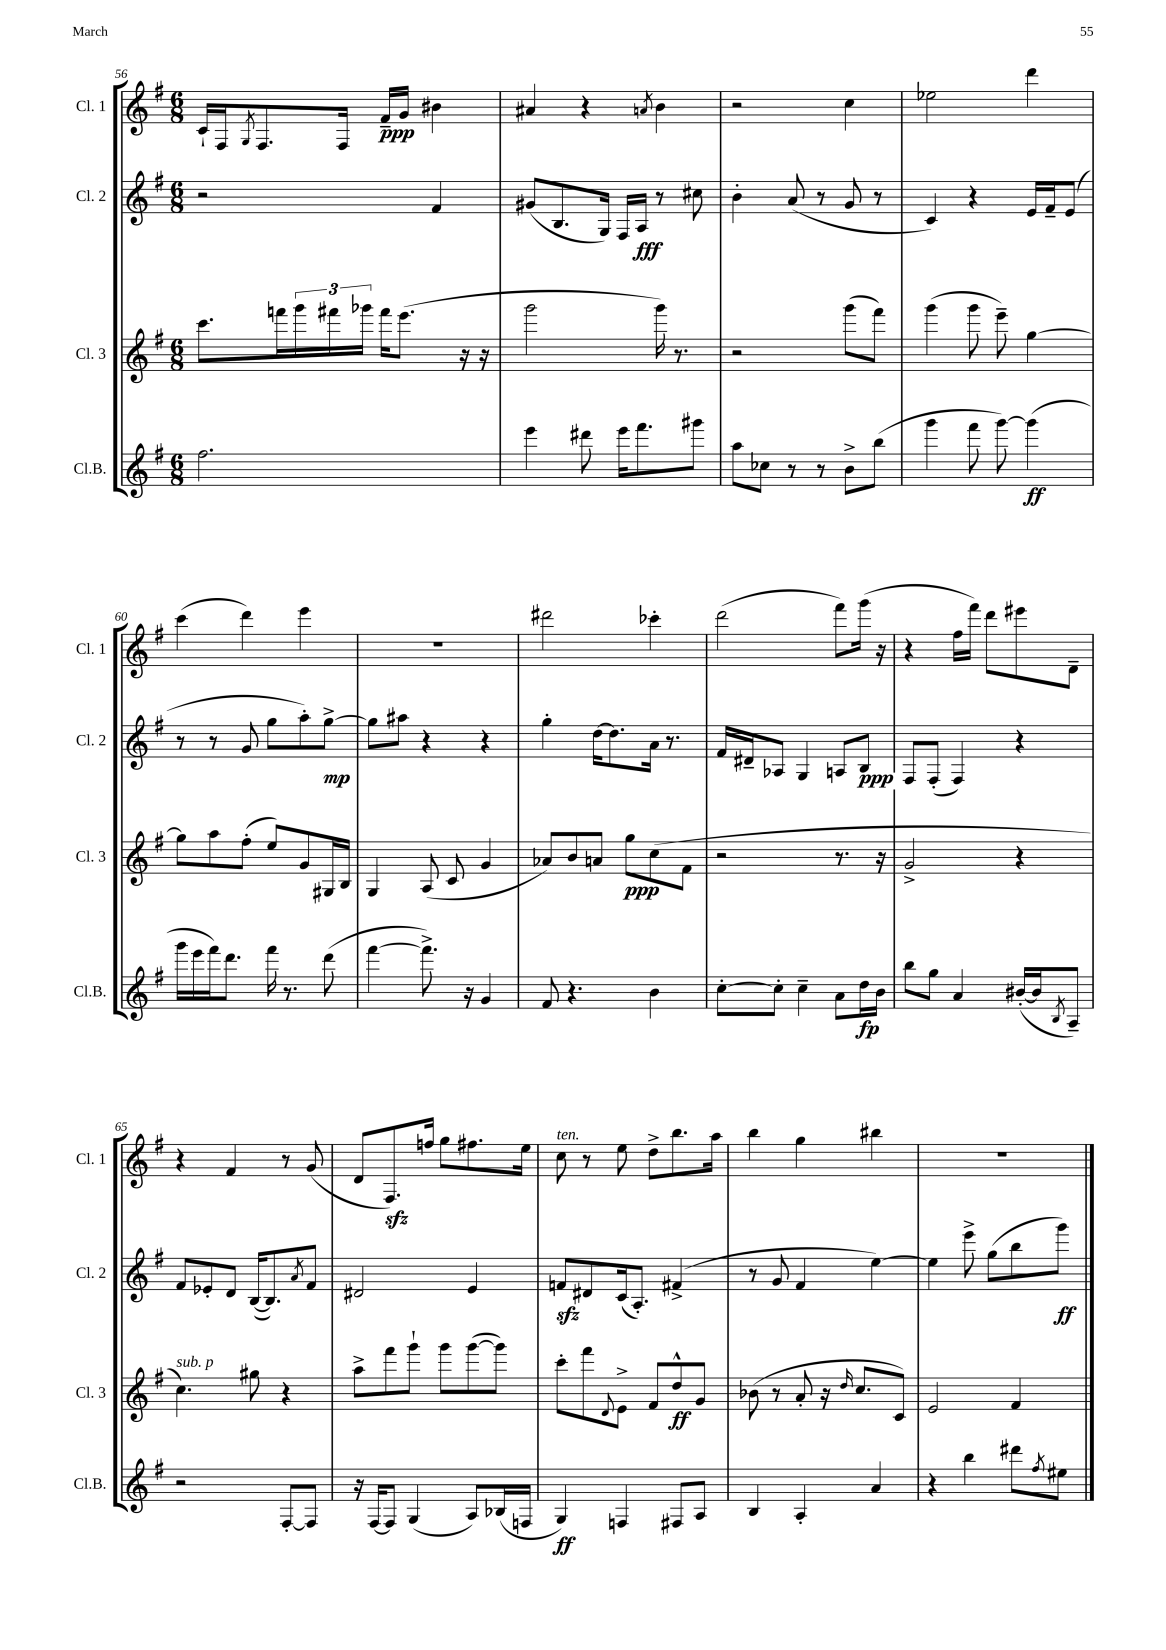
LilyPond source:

<<
\new StaffGroup <<
\new Staff = "s0" \with { instrumentName = "Cl. 1" shortInstrumentName = "Cl. 1" } {
    \clef treble \key g \major \numericTimeSignature \time 6/8
    c'16-! fis16 \acciaccatura { g8 } fis8. fis16 fis'16--\ppp g'16 bis'4 |
    ais'4 r4 \acciaccatura { a'8 } b'4 |
    r2 c''4 |
    ees''2 d'''4 |
    c'''4( d'''4) e'''4 |
    R2. |
    dis'''2 ces'''4-. |
    d'''2( fis'''8) g'''16( r16 |
    r4 fis''16 fis'''16) d'''8 eis'''8 d'8-- |
    r4 fis'4 r8 g'8( |
    d'8 fis8.\sfz) f''16 g''8 fis''8. e''16 |
    c''8^\markup { \italic "ten." } r8 e''8 d''8-> b''8. a''16 |
    b''4 g''4 bis''4 |
    R2. \bar "|." |
}
\new Staff = "s1" \with { instrumentName = "Cl. 2" shortInstrumentName = "Cl. 2" } {
    \clef treble \key g \major \numericTimeSignature \time 6/8
    r2 fis'4 |
    gis'8( b8. g16) fis16 a16\fff r8 cis''8 |
    b'4-. a'8( r8 g'8 r8 |
    c'4) r4 e'16 fis'16-- e'8( |
    r8 r8 g'8 g''8 a''8-.) g''8~->\mp |
    g''8 ais''8 r4 r4 |
    g''4-. d''16~ d''8. a'16 r8. |
    fis'16 dis'16-- aes8 g4 a8 b8\ppp |
    fis8 fis8-.( fis4) r4 |
    fis'8 ees'8-. d'8 b16~( b8.) \acciaccatura { a'8 } fis'8 |
    dis'2 e'4 |
    f'8\sfz dis'8 c'16( a8.-.) fis'4->( |
    r8 g'8 fis'4 e''4~) |
    e''4 e'''8-> g''8( b''8 g'''8\ff) \bar "|." |
}
\new Staff = "s2" \with { instrumentName = "Cl. 3" shortInstrumentName = "Cl. 3" } {
    \clef treble \key g \major \numericTimeSignature \time 6/8
    c'''8. f'''16 \tuplet 3/2 { g'''16 fis'''16 ges'''16 } fis'''16 e'''8.( r16 r16 |
    g'''2 g'''16) r8. |
    r2 g'''8( fis'''8) |
    g'''4( g'''8 e'''8--) g''4~ |
    g''8 a''8 fis''8-.( e''8) g'8 gis16 b16 |
    g4 a8( c'8 g'4 |
    aes'8) b'8 a'8 g''8\ppp c''8( fis'8 |
    r2 r8. r16 |
    g'2-> r4 |
    c''4.^\markup { \italic "sub. p" }) gis''8 r4 |
    a''8-> fis'''8 g'''8-! g'''8 g'''8~( g'''8) |
    c'''8-. fis'''8 \appoggiatura { d'8 } e'8-> fis'8 d''8-^\ff g'8 |
    bes'8( r8 a'8-. r16 \grace { d''16 } c''8. c'8) |
    e'2 fis'4 \bar "|." |
}
\new Staff = "s3" \with { instrumentName = "Cl.B." shortInstrumentName = "Cl.B." } {
    \clef treble \key g \major \numericTimeSignature \time 6/8
    fis''2. |
    e'''4 dis'''8 e'''16 fis'''8. gis'''8 |
    a''8 ces''8 r8 r8 b'8-> b''8( |
    g'''4 fis'''8 g'''8~) g'''4\ff( |
    g'''16 e'''16 fis'''16) d'''8. fis'''16 r8. d'''8( |
    fis'''4~ fis'''8.->) r16 g'4 |
    fis'8 r4. b'4 |
    c''8~-. c''8-. c''4-- a'8 d''16\fp b'16 |
    b''8 g''8 a'4 bis'16~-.( bis'16 \acciaccatura { b8 } a8--) |
    r2 fis8~-. fis8 |
    r16 fis16~ fis8 g4( a8) bes16( f16 |
    g4\ff) f4 fis8 a8 |
    b4 a4-. a'4 |
    r4 b''4 dis'''8 \acciaccatura { fis''8 } eis''8 \bar "|." |
}
>>
>>
\layout { \context { \Score currentBarNumber = #56 } }
